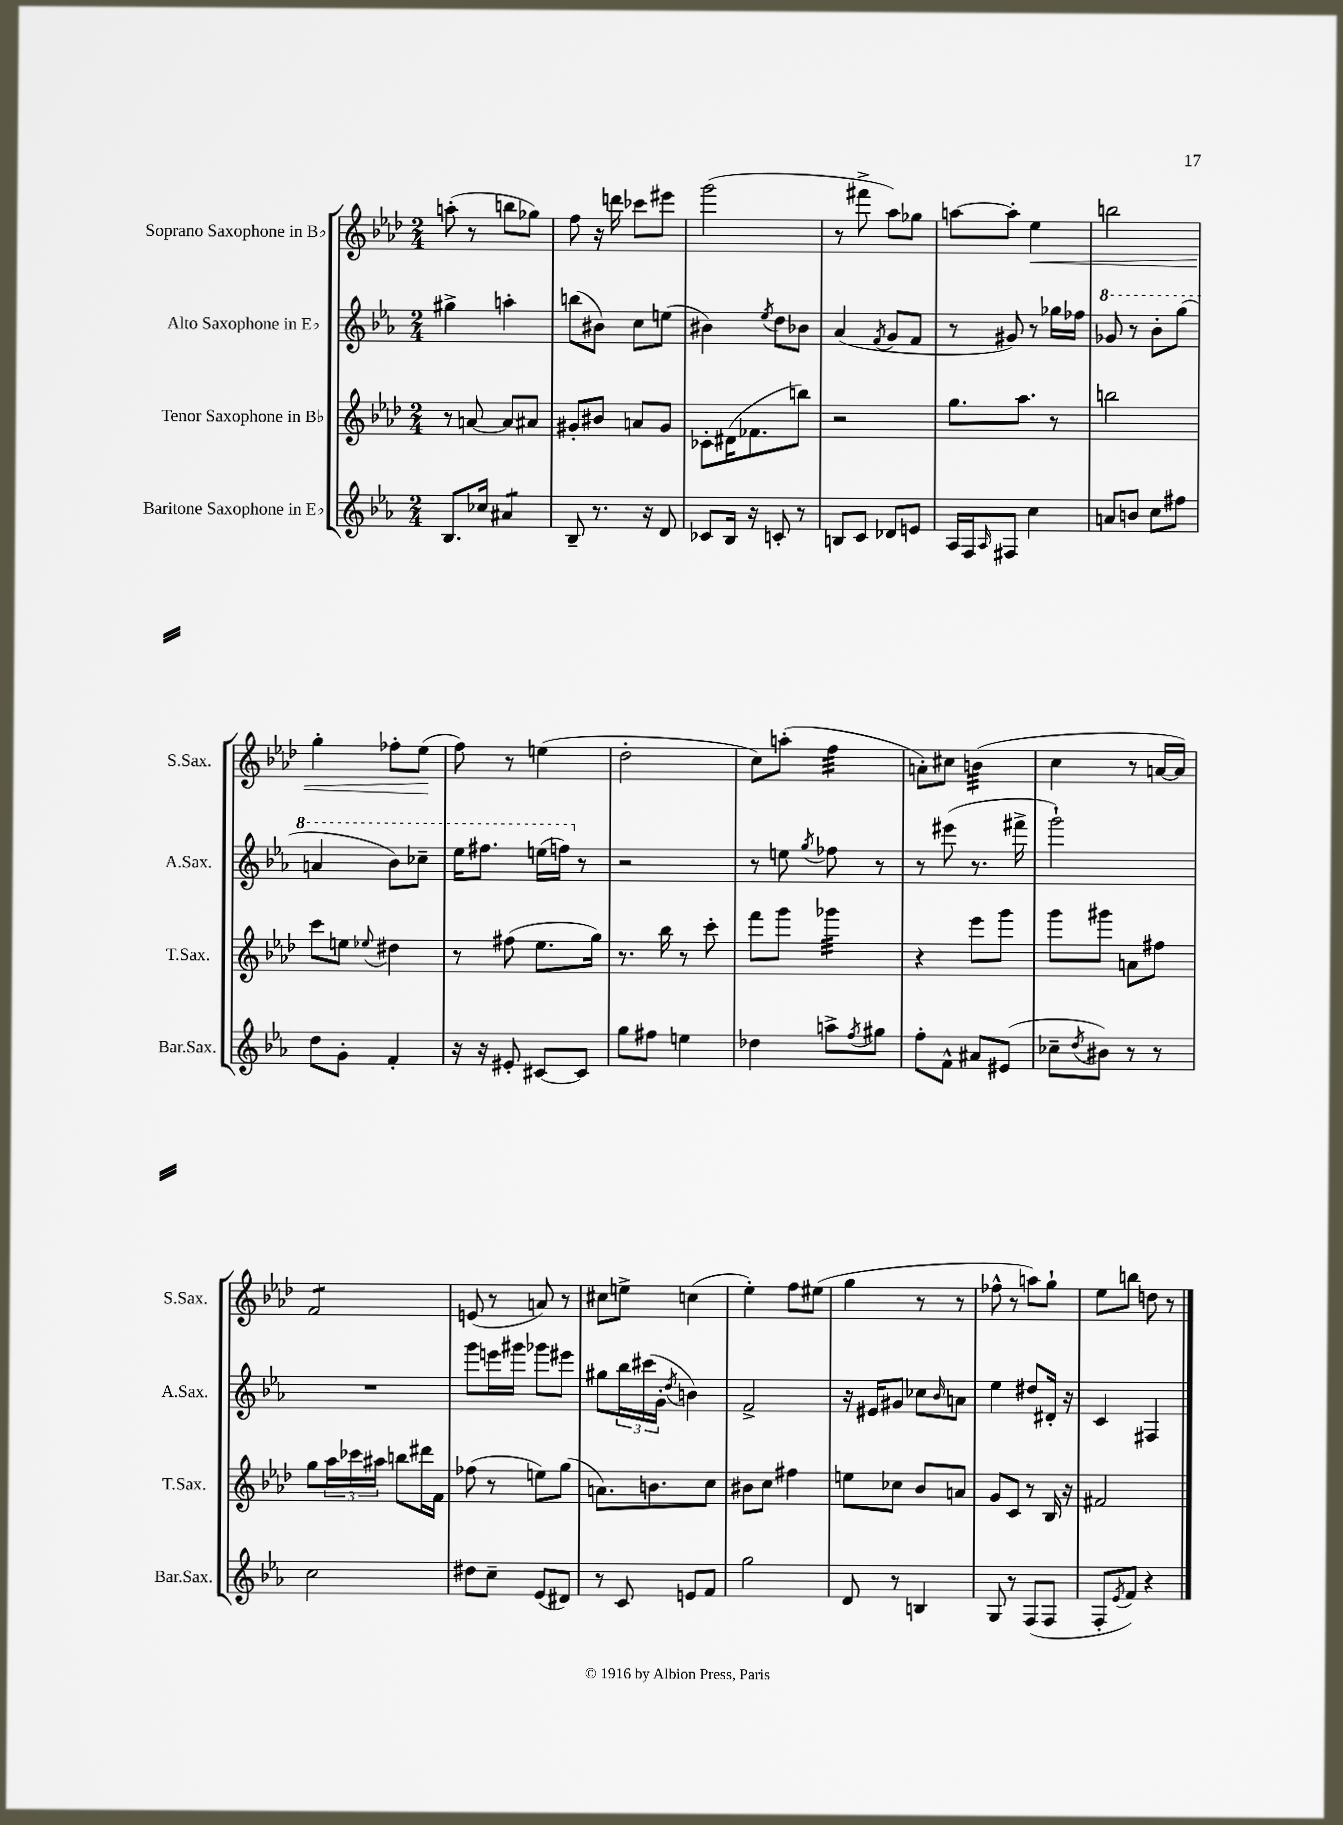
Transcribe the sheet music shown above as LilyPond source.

<<
\new StaffGroup <<
\new Staff = "s0" \with { instrumentName = "Soprano Saxophone in Bb" shortInstrumentName = "S.Sax." } {
    \clef treble \key aes \major \numericTimeSignature \time 2/4
    a''8-.( r8 b''8 ges''8) |
    f''8 r16 d'''16 ces'''8 eis'''8 |
    g'''2( |
    r8 fis'''8-> aes''8) ges''8 |
    a''8~ a''8-. ees''4\< |
    b''2 |
    g''4-. fes''8-. ees''8\!( |
    f''8) r8 e''4( |
    des''2-. |
    c''8) a''8-.( f''4:32 |
    a'8-.) cis''8 b'4:32( |
    c''4 r8 a'16~ a'16) |
    f'2:8 |
    e'8( r8 a'8) r8 |
    cis''8 e''8-> c''4( |
    ees''4-.) f''8 eis''8( |
    g''4 r8 r8 |
    fes''8-^ r8 a''8) g''8-! |
    ees''8 b''8 d''8 r8 \bar "|." |
}
\new Staff = "s1" \with { instrumentName = "Alto Saxophone in Eb" shortInstrumentName = "A.Sax." } {
    \clef treble \key ees \major \numericTimeSignature \time 2/4
    gis''4-> a''4-. |
    b''8( bis'8) c''8 e''8( |
    bis'4) \acciaccatura { ees''8 } d''8 bes'8 |
    aes'4( \acciaccatura { f'8 } g'8 f'8 |
    r8 gis'8) r8 ges''16 fes''16 |
    \ottava #1 ges''8 r8 bes''8-. g'''8( |
    a''4 bes''8) ces'''8-- |
    ees'''16 fis'''8. e'''16( f'''16) \ottava #0 r8 |
    r2 |
    r8 e''8 \acciaccatura { g''8 } fes''8 r8 |
    r8 eis'''8( r8. fis'''16-> |
    g'''2-!) |
    R2 |
    g'''8 e'''16 gis'''16 ges'''8 eis'''8 |
    gis''8 \tuplet 3/2 { bes''16 cis'''16( g'16-. } \acciaccatura { d''8 } b'4) |
    f'2-> |
    r16 eis'16 gis'8 ces''8 \grace { bes'16 } a'8 |
    ees''4 dis''8 dis'16-. r16 |
    c'4 fis4 \bar "|." |
}
\new Staff = "s2" \with { instrumentName = "Tenor Saxophone in Bb" shortInstrumentName = "T.Sax." } {
    \clef treble \key aes \major \numericTimeSignature \time 2/4
    r8 a'8~ a'8 ais'8 |
    gis'8-. bis'8 a'8 gis'8 |
    ces'8-. dis'16( fes'8. b''8) |
    r2 |
    g''8. aes''8. r8 |
    b''2 |
    c'''8 e''8 \appoggiatura { ees''8 } dis''4 |
    r8 fis''8( ees''8. g''16) |
    r8. bes''16 r8 c'''8-. |
    f'''8 g'''8 ges'''4:32 |
    r4 ees'''8 g'''8 |
    g'''8 gis'''8 a'8 fis''8 |
    g''8 \tuplet 3/2 { aes''16 ces'''16 ais''16 } b''8 dis'''16 f'16 |
    fes''8( r8 e''8) g''8( |
    a'8.) b'8. c''8 |
    bis'8 c''8 fis''4 |
    e''8 ces''8 bes'8 a'8 |
    g'8 c'8 r8 bes16 r16 |
    fis'2 \bar "|." |
}
\new Staff = "s3" \with { instrumentName = "Baritone Saxophone in Eb" shortInstrumentName = "Bar.Sax." } {
    \clef treble \key ees \major \numericTimeSignature \time 2/4
    bes8. ces''16 ais'4:8 |
    bes8-- r8. r16 d'8 |
    ces'8 bes16 r16 c'8-. r8 |
    b8 c'8 des'8 e'8 |
    aes16 f16 \grace { aes16 } fis8 c''4 |
    a'8 b'8 c''8 fis''8 |
    d''8 g'8-. f'4-. |
    r16 r16 eis'8-. cis'8~ cis'8 |
    g''8 fis''8 e''4 |
    des''4 a''8-> \acciaccatura { f''8 } gis''8 |
    f''8-. f'8-^ ais'8 eis'8( |
    ces''8-- \acciaccatura { d''8 } bis'8) r8 r8 |
    c''2 |
    dis''8 c''8-- ees'8( dis'8) |
    r8 c'8 e'8 f'8 |
    g''2 |
    d'8 r8 b4 |
    g8 r8 f8( f8 |
    f8-. \acciaccatura { ees'8 } f'8) r4 \bar "|." |
}
>>
>>
\layout { \context { \Score \remove "Bar_number_engraver" } }
